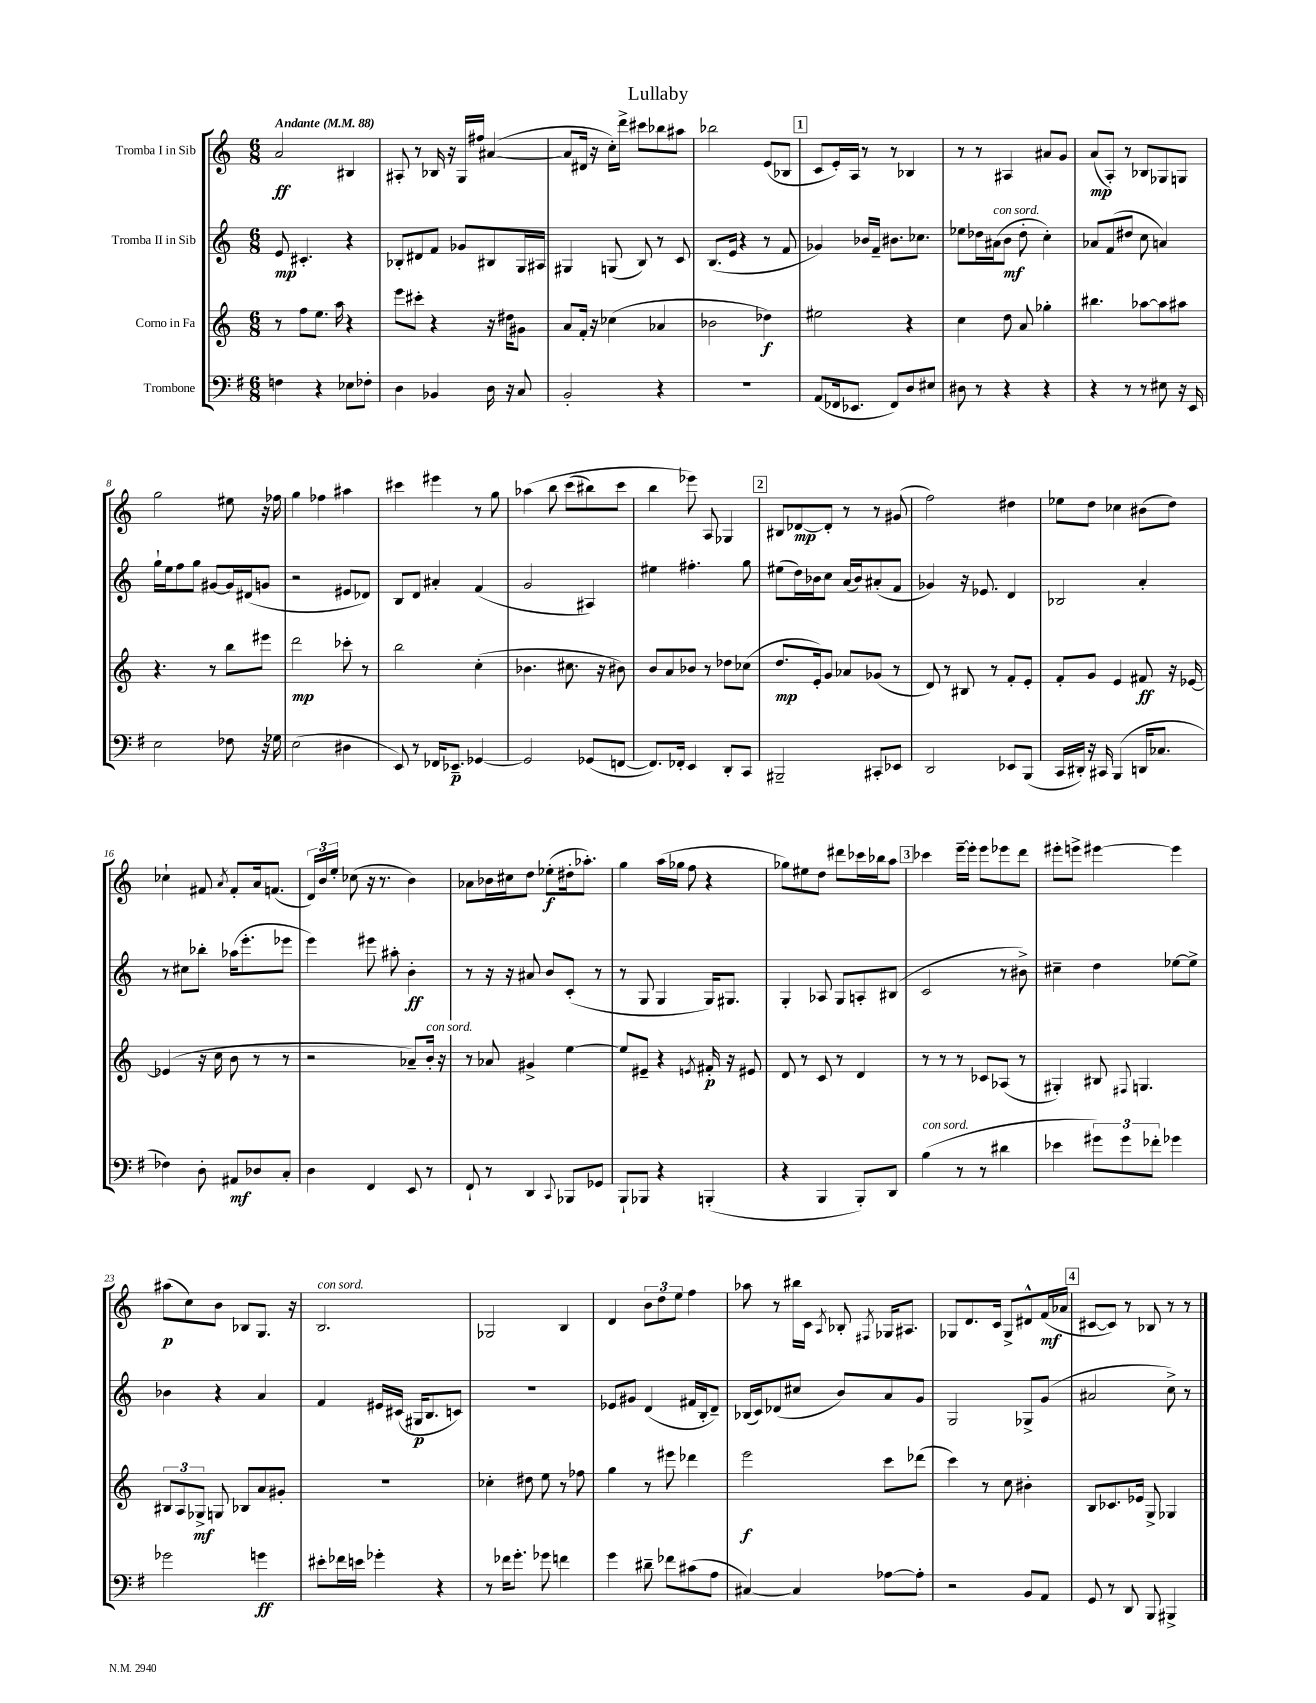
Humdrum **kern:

**kern	**kern	**kern	**kern
*staff4	*staff3	*staff2	*staff1
*clefF4	*clefG2	*clefG2	*clefG2
*k[f#]	*k[]	*k[]	*k[]
*M6/8	*M6/8	*M6/8	*M6/8
*MM88	*MM88	*MM88	*MM88
4F	8r	8e	2a
.	8ff	4.c#'	.
4r	8.ee	.	.
.	16aa	.	.
8E-	4r	4r	4B#
8F-'	.	.	.
=	=	=	=
4D	8eee	8B-'	8A#'
.	8ccc#'	8d#	8r
4BB-	4r	8f	16B-
.	.	.	16r
.	.	8g-	16G
.	.	.	16ff#
16D	16r	8B#	([4a#
16r	16dd#	.	.
8C	8g#	16G	.
.	.	16A#	.
=	=	=	=
2BB'	8a	4G#	8a#]
.	16f'	.	16d#
.	16r	.	16r
.	(4cc-	(8G	16cc')
.	.	.	16ddd^
.	.	8B)	8ccc#
4r	4a-	8r	8bb-
.	.	8c	8aa#
=	=	=	=
2.r	2b-	(8.B	2bb-
.	.	16e	.
.	.	4r	.
.	4dd-)	8r	(8e
.	.	8f	8B-
=	=	=	=
(8AA	2ee#	4g-)	8c
16FF-	.	.	16e')
8.EE-	.	.	16A
.	.	16b-	8r
.	.	16f~	.
8FF-)	.	8.b#	8r
8D	4r	.	4B-
.	.	8.cc-	.
8E#	.	.	.
=	=	=	=
8D#	4cc	8ee-	8r
8r	.	16dd-	8r
.	.	(16a#	.
4r	8dd	8b	4A#
.	8a	8dd-'	.
4r	4gg-'	4cc')	8a#
.	.	.	8g
=	=	=	=
4r	4.bb#	8a-	(8a
.	.	(8f	8A')
8r	.	8dd#	8r
8r	[8aa-	8cc	8B-
8E#	8aa-]	4a)	8G-
16r	8aa#	.	8G
16EE	.	.	.
=	=	=	=
2E	4.r	16gg`	2gg
.	.	16ee	.
.	.	8ff	.
.	.	8gg	.
.	8r	[8g#	.
8F-	8bb	16g#]	8ee#
.	.	(16d#	.
16r	8eee#	8g	16r
16G-	.	.	16ff-
=	=	=	=
(2E	2ddd	2r	4gg
.	.	.	4ff-
4D#	8ccc-'	8e#	4aa#
.	8r	8d-)	.
=	=	=	=
8EE)	2bb	8B	4ccc#
8r	.	8d	.
16FF-	.	4a#'	4eee#
8.EE-~	.	.	.
[4GG-	(4cc'	(4f	8r
.	.	.	8gg
=	=	=	=
2GG-]	4.b-	2g	&(4aa-
.	.	.	8bb
.	8.cc#	.	(8ccc
(8GG-	.	4A#)	8bb#)
.	16r	.	.
[8FF	8b#)	.	8ccc
=	=	=	=
8.FF])	8b	4ee#	4bb
.	8a	.	.
16FF-'	.	.	.
4EE	8b-	4.ff#'	8eee-&)
.	8r	.	8A
8DD'	8dd-	.	4G-
8CC	(8cc-	8gg	.
=	=	=	=
2BBB#~	8.dd	(8ee#	8B#
.	.	16dd)	[8d-
.	16e')	16b-	.
.	8g	8cc	8d-']
.	8a-	(16a	8r
.	.	16b-)	.
8CC#'	(8g-	(8a#'	8r
8EE-	8r	8f	(8g#
=	=	=	=
2DD	8d)	4g-)	2ff)
.	8r	.	.
.	8B#	16r	.
.	.	8.e-	.
.	8r	.	.
8EE-	8f'	4d	4dd#
(8BBB	8e'	.	.
=	=	=	=
16CC	8f'	2B-	8ee-
16DD#')	.	.	.
16r	8g	.	8dd
16CC#	.	.	.
(4BBB	4e	.	4cc-
16DD	8f#	4a'	(8b#
8.C-	.	.	.
.	16r	.	8dd)
.	[16e-	.	.
=	=	=	=
4F-)	(4e-]	8r	4cc-`
.	.	8cc#	.
8D'	16r	8bb-'	8f#
.	16cc	.	.
.	.	.	8qa
8AA#	8b	(16aa-	8f#'
.	.	8.eee'	.
8D-	8r	.	16a
.	.	.	(8.f
8C'	8r	8eee-	.
=	=	=	=
4D	2r	4eee)	24d)
.	.	.	24b
.	.	.	24ee'
.	.	.	(8cc-
4FF#	.	8eee#	16r
.	.	.	8.r
.	.	8aa#'	.
8EE	8a-~)	4b'	4b)
8r	16b'	.	.
.	16r	.	.
=	=	=	=
8FF#`	8r	8r	8a-
8r	8a-	16r	16b-
.	.	16r	16cc#
4DD	4g#^	8a#	8dd
.	.	8b	(8ee-'
8qqCC	.	.	.
8BBB-	[4ee	(8c'	16dd#'
.	.	.	8.aa-')
8GG-	.	8r	.
=	=	=	=
8BBB`	8ee]	8r	4gg
8BBB-	8e#~	8G	.
4r	4r	4G	(16aa
.	.	.	16gg-
.	.	.	8ff
.	8qe	.	.
(4BBB'	16f#'	16G)	4r
.	16r	8.G#	.
.	8e#	.	.
=	=	=	=
4r	8d	4G'	8gg-)
.	8r	.	8ee#
4BBB	8c	8A-	8dd
.	8r	8G	8ddd#
8BBB')	4d	8A'	16ccc-
.	.	.	16bb-
8DD	.	(8B#	8aa
=	=	=	=
(4B	8r	2c	4ccc-
.	8r	.	.
8r	8r	.	[16eee~
.	.	.	16eee']
8r	8c-	.	8eee
4d#	(8A-	8r	8eee-
.	8r	8b#^)	8ddd
=	=	=	=
4e-	4G#')	4cc#~	8eee#'
.	.	.	8eee^
12g#)	8B#	4dd	[4eee#
12g#	.	.	.
.	8qqF#	.	.
.	4.G	.	.
12f-'	.	.	.
4g-	.	[8ee-	4eee#]
.	.	8ee-^]	.
=	=	=	=
2g-	12B#	4b-	(8aa#
.	12A	.	.
.	.	.	8cc)
.	12G-^	.	.
.	8G	4r	8b
.	8B-	.	8B-
4g	8a	4a	8.G
.	8g#'	.	.
.	.	.	16r
=	=	=	=
8e#'	2.r	4f	2.B
16f-	.	.	.
16e	.	.	.
4g-'	.	16e#	.
.	.	(16c#	.
.	.	16G#	.
.	.	8.B	.
4r	.	.	.
.	.	8c)	.
=	=	=	=
8r	4cc-'	2.r	2G-
16f-	.	.	.
8.g'	.	.	.
.	8dd#	.	.
8g-	8ee	.	.
4f	8r	.	4B
.	8ff-	.	.
=	=	=	=
4g	4gg	8e-	4d
.	.	8g#	.
8d#~	8r	(4d	12b
.	.	.	12dd
8f-	8eee#	.	.
.	.	.	12ee
(8c#	4ddd-	16f#	4ff
.	.	16B'	.
8A	.	8d~)	.
=	=	=	=
[4C#)	2eee	(16B-	8aa-
.	.	16c)	.
.	.	(8d-	8r
4C#]	.	8cc#	16bb#
.	.	.	16c
.	.	.	8qA
.	.	8b)	8B-'
.	.	.	8qF#
[8A-	8ccc	8a	16G-
.	.	.	8.A#
8A-']	(8ddd-	8g	.
=	=	=	=
2r	4ccc)	2G	8G-
.	.	.	8.d
.	8r	.	.
.	.	.	16c
.	8cc	.	8G-^
8BB	4b#'	8G-^	8d#^^
8AA	.	(8g	(16f
.	.	.	16a-
=	=	=	=
8GG	8B	2a#	[8c#
8r	8.c-	.	8c#])
8DD	.	.	8r
.	16e-	.	.
8BBB	8G^	.	8B-
4BBB#^	4G-	8cc^)	8r
.	.	8r	8r
==	==	==	==
*-	*-	*-	*-
